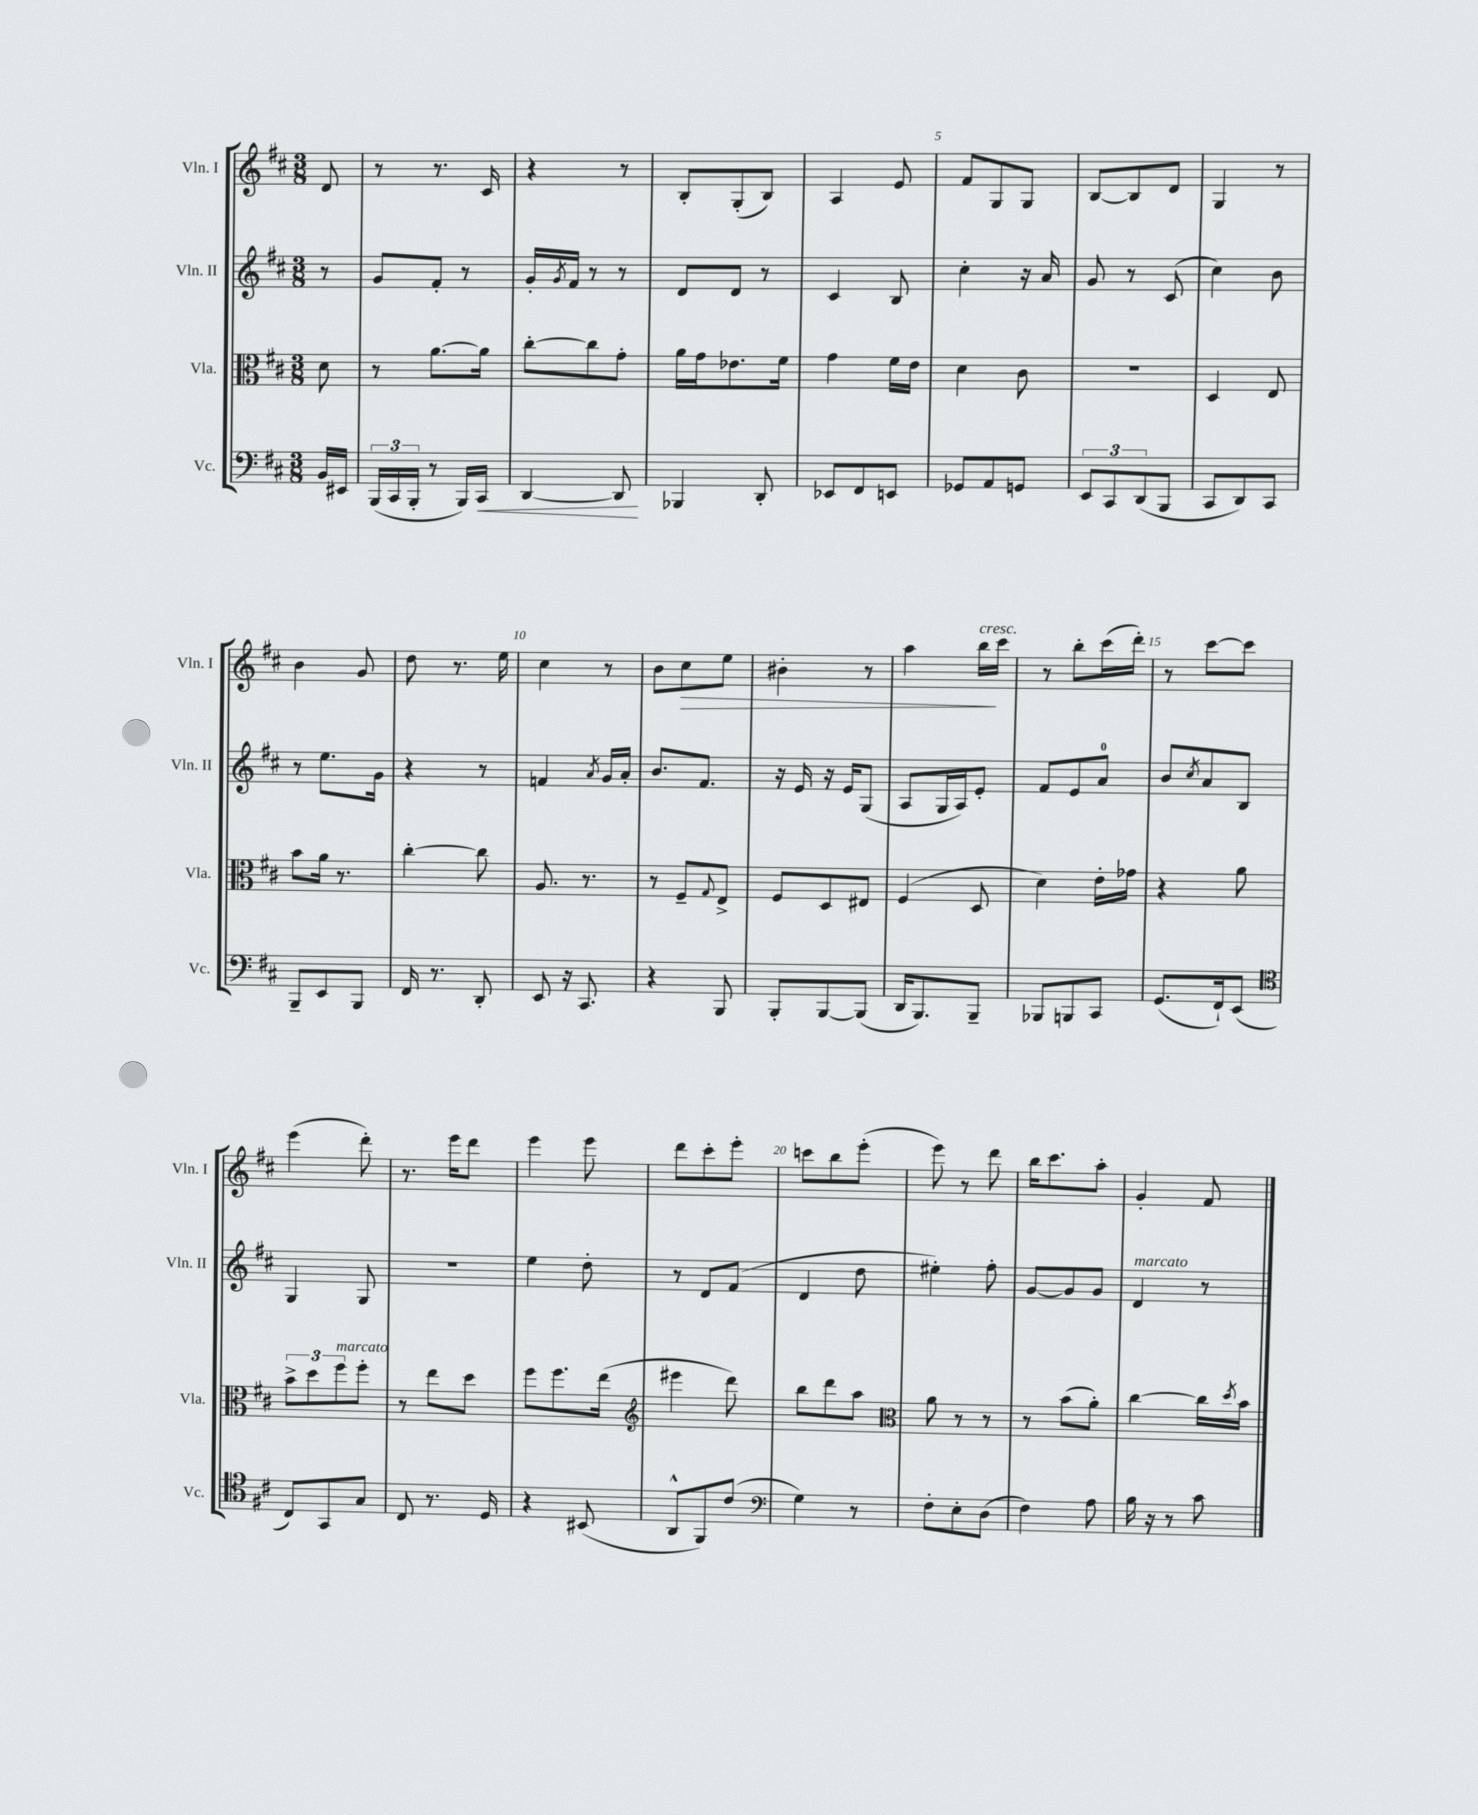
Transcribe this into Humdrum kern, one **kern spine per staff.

**kern	**dynam	**kern	**kern	**kern	**dynam
*part4	*part4	*part3	*part2	*part1	*part1
*staff4	*staff4	*staff3	*staff2	*staff1	*staff1
*I"Vc.	*	*I"Vla.	*I"Vln. II	*I"Vln. I	*
*I'Vc.	*	*I'Vla.	*I'Vln. II	*I'Vln. I	*
*clefF4	*	*clefC3	*clefG2	*clefG2	*
*k[f#c#]	*	*k[f#c#]	*k[f#c#]	*k[f#c#]	*
*M3/8	*	*M3/8	*M3/8	*M3/8	*
=	=	=	=	=	=
16BB/LL	.	8d\	8r	8d/	.
16EE#X/JJ	.	.	.	.	.
=1	=1	=1	=1	=1	=1
(24BBB/LL	.	8r	8g/L	8r	.
24CC#/	.	.	.	.	.
24BBB'/JJ	.	.	.	.	.
8r	.	[8.a\L	8f#'/J	8.r	.
16BBB/LL)	.	.	8r	.	.
!	!LO:HP:b	!	!	!	!
16CC#/JJ	<	16a\Jk]	.	16c#/	.
=2	=2	=2	=2	=2	=2
[4DD/	.	[8cc#'\L	16g'/LL	4r	.
.	.	.	8qg/	.	.
.	.	.	16f#/JJ	.	.
.	.	8cc#\]	8r	.	.
8DD/]	.	8g'\J	8r	8r	.
.	[	.	.	.	.
=3	=3	=3	=3	=3	=3
4BBB-X/	.	16a\LL	8d/L	8B'/L	.
.	.	16g\J	.	.	.
.	.	8.e-X\	8d/J	(8G'/	.
8DD'/	.	.	8r	8B/J)	.
.	.	16f#\Jk	.	.	.
=4	=4	=4	=4	=4	=4
8EE-X/L	.	4g\	4c#/	4A/	.
8FF#/	.	.	.	.	.
8EEn/J	.	16f#\LL	8B/	8e/	.
.	.	16e\JJ	.	.	.
=5	=5	=5	=5	=5	=5
8GG-X/L	.	4d\	4cc#'\	8f#/L	.
8AA/	.	.	.	8G/	.
8GGn/J	.	8c#\	16r	8G/J	.
.	.	.	16a/	.	.
=6	=6	=6	=6	=6	=6
12EE/L	.	4.r	8g/	[8B/L	.
12CC#/	.	.	.	.	.
.	.	.	8r	8B/]	.
(12DD/	.	.	.	.	.
8BBB/J	.	.	(8c#/	8d/J	.
=7	=7	=7	=7	=7	=7
8CC#/L	.	4D/	4cc#\)	4G/	.
8DD/)	.	.	.	.	.
8CC#/J	.	8E/	8b\	8r	.
!!LO:LB:g=z
=8	=8	=8	=8	=8	=8
8BBB~/L	.	8b\L	8r	4b\	.
8EE/	.	16a\Jk	8.ee\L	.	.
.	.	8.r	.	.	.
8BBB/J	.	.	.	8g/	.
.	.	.	16g\Jk	.	.
=9	=9	=9	=9	=9	=9
16FF#/	.	[4cc#'\	4r	8dd\	.
8.r	.	.	.	.	.
.	.	.	.	8.r	.
8DD'/	.	8cc#\]	8r	.	.
.	.	.	.	16ee\	.
=10	=10	=10	=10	=10	=10
8EE/	.	8.A/	4fn/	4cc#\	.
16r	.	.	.	.	.
8.CC#/	.	8.r	.	.	.
.	.	.	8qa/	.	.
.	.	.	16g/LL	8r	.
.	.	.	16a'/JJ	.	.
=11	=11	=11	=11	=11	=11
4r	.	8r	8.b/L	8b\L	.
!	!	!	!	!	!LO:HP:b
.	.	8F#~/L	.	8cc#\	>
.	.	.	8.f#/J	.	.
.	.	8qqG/	.	.	.
8BBB/	.	8E^/J	.	8ee\J	.
=12	=12	=12	=12	=12	=12
8BBB'/L	.	8F#/L	16r	4b#X'\	.
.	.	.	16e/	.	.
[8BBB/	.	8D/	16r	.	.
.	.	.	16e/KL	.	.
(8BBB/J]	.	8E#X/J	(8G/J	8r	.
=13	=13	=13	=13	=13	=13
16DD/KL	.	(4F#/	8A/L	4aa\	.
8.BBB/)	.	.	.	.	.
.	.	.	16G/L	.	.
.	.	.	16A/J)	.	.
!	!	!	!	!LO:TX:a:i:t=cresc.	!
8BBB~/J	.	8D/	8e'/J	16bb\LL	.
.	.	.	.	16ccc#\JJ	]
=14	=14	=14	=14	=14	=14
8BBB-X/L	.	4d\)	8f#/L	8r	.
8BBBn/	.	.	8e/	8bb'\L	.
8CC#/J	.	16e'\LL	8a/J	(16ccc#\L	.
.	.	16g-X\JJ	.	16ddd'\JJ)	.
=15	=15	=15	=15	=15	=15
(8.GG/L	.	4r	8b/L	8r	.
.	.	.	8qcc#/	.	.
.	.	.	8a/	[8ccc#\L	.
16FF#`/k)	.	.	.	.	.
(8EE/J	.	8a\	8B/J	8ccc#\J]	.
!!LO:LB:g=z
=16	=16	=16	=16	=16	=16
*clefC4	*	*	*	*	*
8C#/L)	.	12b^\L	4G/	(4eee\	.
.	.	12dd\	.	.	.
8GG/	.	.	.	.	.
!	!	!LO:TX:a:i:t=marcato	!	!	!
.	.	12ff#\	.	.	.
8G/J	.	8ff#'\J	8G/	8ddd'\)	.
=17	=17	=17	=17	=17	=17
8C#/	.	8r	4.r	8.r	.
8.r	.	8ee\L	.	.	.
.	.	.	.	16eee\KL	.
.	.	8dd\J	.	8ddd\J	.
16D/	.	.	.	.	.
=18	=18	=18	=18	=18	=18
4r	.	8ff#\L	4ee\	4eee\	.
.	.	8.ff#\	.	.	.
(8BB#X/	.	.	8dd'\	8eee\	.
.	.	(16ee\Jk	.	.	.
=19	=19	=19	=19	=19	=19
*	*	*clefG2	*	*	*
8AA^^/L	.	4eee#X\	8r	8ddd\L	.
8FF#/)	.	.	8d/L	8ccc#'\	.
(8c#/J	.	8ddd\)	(8f#/J	8eee'\J	.
=20	=20	=20	=20	=20	=20
*clefF4	*	*	*	*	*
4G\)	.	8bb\L	4d/	8cccn\L	.
.	.	8ddd\	.	8bb\	.
8r	.	8aa\J	8dd\	(8eee'\J	.
=21	=21	=21	=21	=21	=21
*	*	*clefC3	*	*	*
8F#'\L	.	8a\	4ee#X'\)	8eee\)	.
8E'\	.	8r	.	8r	.
(8D\J	.	8r	8ff#'\	8ddd\	.
=22	=22	=22	=22	=22	=22
4F#\)	.	8r	[8g/L	16bb\KL	.
.	.	.	.	8.ccc#\	.
.	.	(8b\L	8g/]	.	.
8A\	.	8a'\J)	8g/J	8aa'\J	.
=23	=23	=23	=23	=23	=23
!	!	!	!LO:TX:a:i:t=marcato	!	!
16B\	.	[4cc#\	4d/	4g'/	.
16r	.	.	.	.	.
8r	.	.	.	.	.
8c#\	.	16cc#\LL]	8r	8f#/	.
.	.	8qdd/	.	.	.
.	.	16b\JJ	.	.	.
==	==	==	==	==	==
*-	*-	*-	*-	*-	*-
